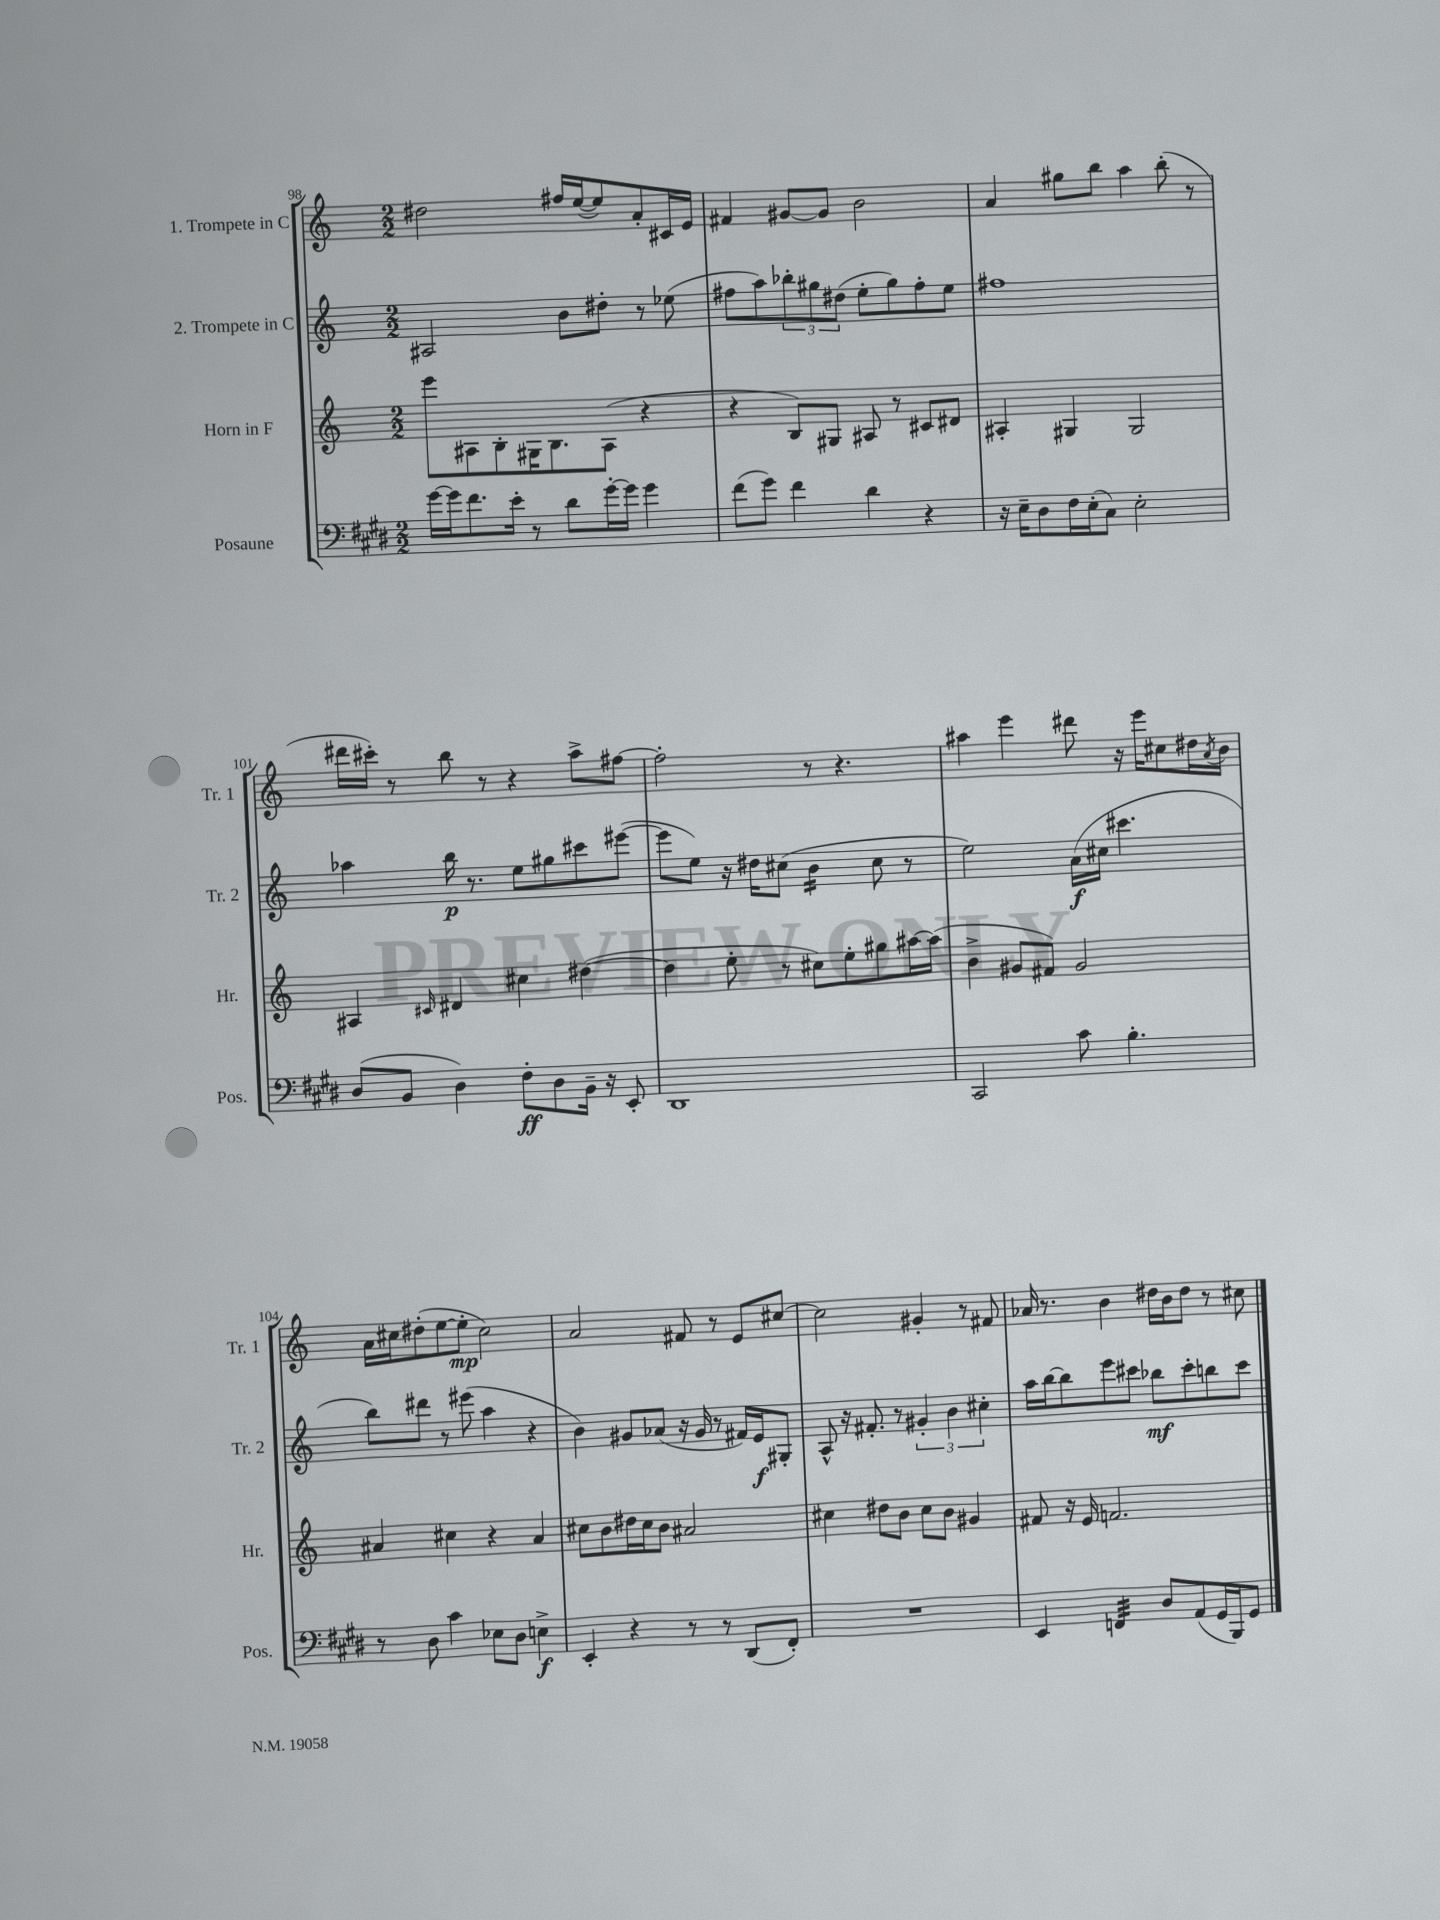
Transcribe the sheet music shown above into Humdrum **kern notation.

**kern	**dynam	**kern	**kern	**dynam	**kern	**dynam
*part4	*part4	*part3	*part2	*part2	*part1	*part1
*staff4	*staff4	*staff3	*staff2	*staff2	*staff1	*staff1
*I"Posaune	*	*I"Horn in F	*I"2. Trompete in C	*	*I"1. Trompete in C	*
*I'Pos.	*	*I'Hr.	*I'Tr. 2	*	*I'Tr. 1	*
*clefF4	*	*clefG2	*clefG2	*	*clefG2	*
*k[f#c#g#d#]	*	*k[]	*k[]	*	*k[]	*
*M2/2	*	*M2/2	*M2/2	*	*M2/2	*
=98	=98	=98	=98	=98	=98	=98
[16g#\LL	.	8eee\L	2A#X/	.	2dd#X\	.
16g#\J]	.	.	.	.	.	.
8.f#\	.	8A#X\	.	.	.	.
.	.	8B'\	.	.	.	.
16e'\Jk	.	.	.	.	.	.
8r	.	16G#X\K	.	.	.	.
.	.	8.B\	.	.	.	.
8d#\L	.	.	8b\L	.	16ff#X/LL	.
.	.	.	.	.	([16ee/J	.
[16g#'\L	.	(8A#\J	8dd#X'\J	.	8ee/])	.
16g#\JJ]	.	.	.	.	.	.
4g#\	.	4r	8r	.	8a'/	.
.	.	.	(8ee-X\	.	16c#X/L	.
.	.	.	.	.	16e/JJ	.
=99	=99	=99	=99	=99	=99	=99
(8f#\L	.	4r	8ff#X\L	.	4f#X/	.
8g#\J)	.	.	8aa\)	.	.	.
4f#\	.	8B/L)	12bb-X'\	.	[8g#X/L	.
.	.	.	12gg#X\	.	.	.
.	.	8G#X/J	.	.	8g#/J]	.
.	.	.	(12dd#X\J	.	.	.
4d#\	.	8A#X/	8ee'\L	.	2b\	.
.	.	8r	8gg#\)	.	.	.
4r	.	8c#X/L	8ff#'\	.	.	.
.	.	8d#X/J	8ee\J	.	.	.
=100	=100	=100	=100	=100	=100	=100
16r	.	4A#X'/	1ff#X	.	4a/	.
16E~\KL	.	.	.	.	.	.
8D#\	.	.	.	.	.	.
16F#\L	.	4G#X/	.	.	8gg#X\L	.
(16E'\J	.	.	.	.	.	.
8C#\J)	.	.	.	.	8bb\J	.
2E'\	.	2G#/	.	.	4aa\	.
.	.	.	.	.	(8bb'\	.
.	.	.	.	.	8r	.
!!LO:LB:g=z
=101	=101	=101	=101	=101	=101	=101
(8D#/L	.	4A#X/	4aa-X\	.	16ddd#X\LL	.
.	.	.	.	.	16ccc#X'\JJ)	.
8BB/J	.	.	.	.	8r	.
.	.	16qqc#X/	.	.	.	.
4D#\)	.	4d#X/	16bb\	p	8bb\	.
.	.	.	8.r	.	.	.
.	.	.	.	.	8r	.
8F#'\L	ff	4cc#X\	8ee\L	.	4r	.
8D#\	.	.	8gg#X\	.	.	.
16BB~\Jk	.	([4dd#X\	8ccc#X\	.	8aa^\L	.
16r	.	.	.	.	.	.
8EE'/	.	.	([8eee#X\J	.	[8ff#X\J	.
=102	=102	=102	=102	=102	=102	=102
1DD#	.	4dd#\]	8eee#\L]	.	2ff#'\]	.
.	.	.	8ee\J)	.	.	.
.	.	8ee'\	16r	.	.	.
.	.	.	16dd#X\KL	.	.	.
.	.	8r	(8cc#X\J	.	.	.
*	*	*	*tremolo	*	*	*
.	.	8cc#X\L)	16b\LL	.	8r	.
.	.	.	16b\	.	.	.
.	.	8ee'\	16b\	.	4.r	.
.	.	.	16b\JJ	.	.	.
*	*	*	*Xtremolo	*	*	*
.	.	8gg#X\	8cc#\	.	.	.
.	.	[16aa#X\L	8r	.	.	.
.	.	(16aa#\JJ]	.	.	.	.
=103	=103	=103	=103	=103	=103	=103
2CC#/	.	4b^\	2ee\)	.	4aa#X\	.
.	.	8g#X/L	.	.	4eee\	.
.	.	8f#X/J)	.	.	.	.
8c#\	.	2g#/	(16a\LL	f	8ddd#X\	.
.	.	.	16cc#X\JJ	.	.	.
4.B'\	.	.	4.ccc#X\	.	16r	.
.	.	.	.	.	16eee\KL	.
.	.	.	.	.	8cc#X\	.
.	.	.	.	.	16dd#X\L	.
.	.	.	.	.	8qa/	.
.	.	.	.	.	16b\JJ	.
!!LO:LB:g=z
=104	=104	=104	=104	=104	=104	=104
8r	.	4a#X/	8bb\L)	.	16a\LL	.
.	.	.	.	.	16cc#X\J	.
8D#\	.	.	8ddd#X\J	.	(8dd#X'\	.
4c#\	.	4cc#X\	8r	.	[8ee\	.
.	.	.	(8eee#X\	.	8ee'\J]	mp
8E-X\L	.	4r	4aa\	.	2cc#\)	.
8D#\J	.	.	.	.	.	.
4En^\	f	4a#/	4r	.	.	.
=105	=105	=105	=105	=105	=105	=105
4EE'/	.	8cc#X\L	4b\)	.	2a/	.
.	.	8b\	.	.	.	.
4r	.	16dd#X\L	8g#X/L	.	.	.
.	.	16cc#\J	.	.	.	.
.	.	8b\J	(8a-X/J	.	.	.
8r	.	2a#X/	16r	.	8f#X/	.
.	.	.	16g#/	.	.	.
8r	.	.	8r	.	8r	.
(8DD#/L	.	.	16f#X/LL)	.	8e/L	.
.	.	.	16e/J	f	.	.
8FF#'/J)	.	.	8G#X'/J	.	[8cc#X/J	.
=106	=106	=106	=106	=106	=106	=106
1r	.	4cc#X\	8A^^/	.	2cc#\]	.
.	.	.	16r	.	.	.
.	.	.	8.f#X'/	.	.	.
.	.	8dd#X\L	.	.	.	.
.	.	8b\J	8r	.	.	.
.	.	8cc#\L	6g#X'/	.	4g#X'/	.
.	.	8b\J	.	.	.	.
.	.	.	6b\	.	.	.
.	.	4g#X/	.	.	8r	.
.	.	.	6cc#X'\	.	.	.
.	.	.	.	.	8f#X/	.
=107	=107	=107	=107	=107	=107	=107
4EE/	.	8f#X/	16aa\LL	.	16a-X/	.
.	.	.	[16bb\J	.	8.r	.
.	.	16r	8bb\]	.	.	.
.	.	16e/	.	.	.	.
*tremolo	*	*	*	*	*	*
32FFn/LLL	.	2.fn/	8eee\	.	4b\	.
32FFn/	.	.	.	.	.	.
32FFn/	.	.	.	.	.	.
32FFn/	.	.	.	.	.	.
32FFn/	.	.	8ccc#X\J	.	.	.
32FFn/	.	.	.	.	.	.
32FFn/	.	.	.	.	.	.
32FFn/JJJ	.	.	.	.	.	.
*Xtremolo	*	*	*	*	*	*
8D#/L	.	.	8bb-X\L	mf	16dd#X\LL	.
.	.	.	.	.	16b\J	.
(8AA/	.	.	8ccc#'\	.	8dd#\J	.
16GG#/L	.	.	8bbn\	.	8r	.
16BBB/J)	.	.	.	.	.	.
8GG#/J	.	.	8ccc#\J	.	8cc#X\	.
==	==	==	==	==	==	==
*-	*-	*-	*-	*-	*-	*-
